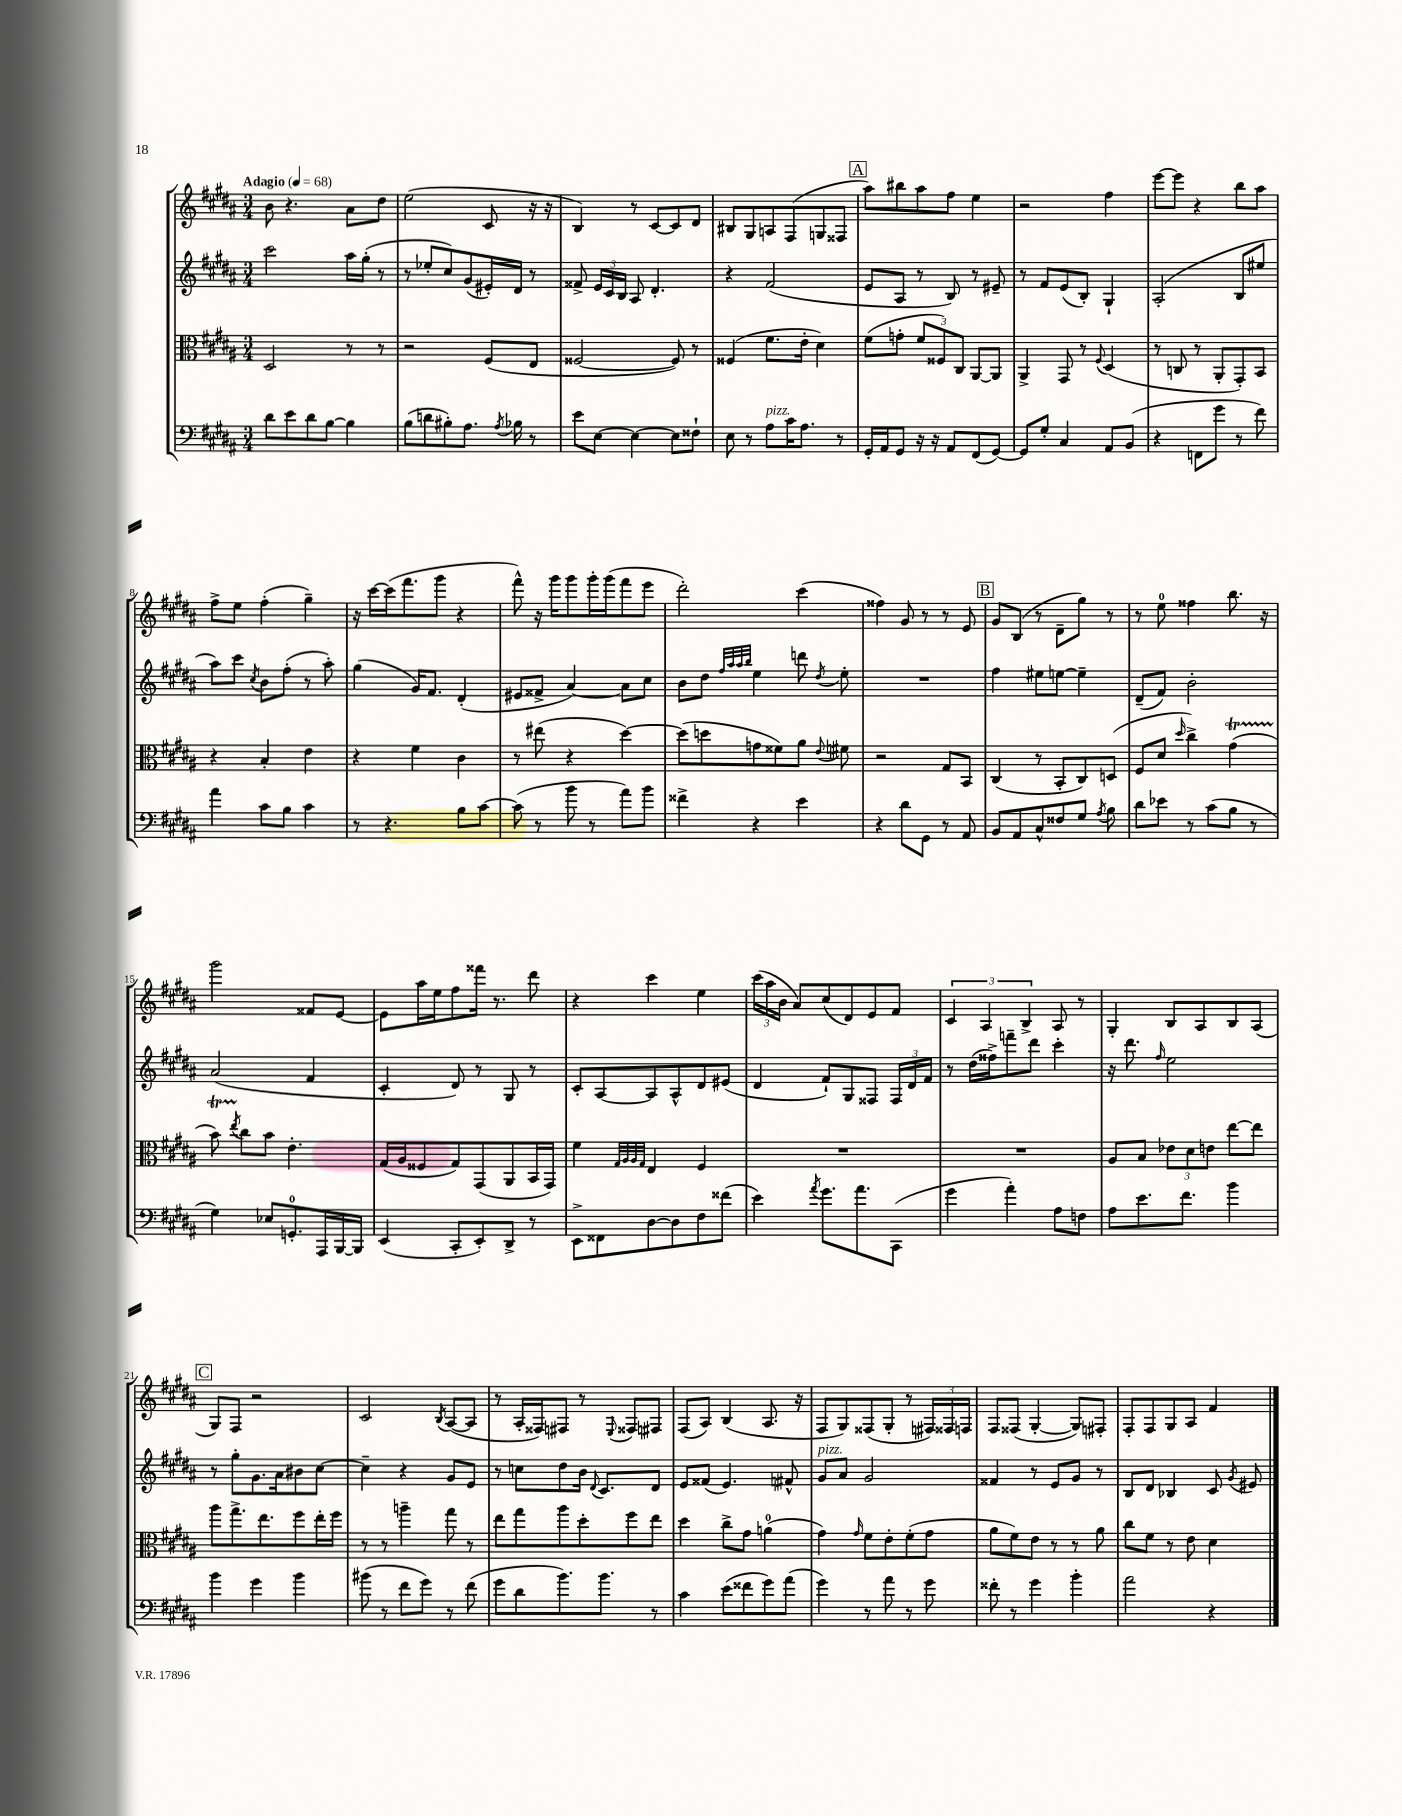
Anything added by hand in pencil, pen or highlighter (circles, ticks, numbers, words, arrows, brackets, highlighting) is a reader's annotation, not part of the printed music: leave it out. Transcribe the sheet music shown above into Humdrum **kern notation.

**kern	**kern	**kern	**kern
*staff4	*staff3	*staff2	*staff1
*clefF4	*clefC3	*clefG2	*clefG2
*k[f#c#g#d#a#]	*k[f#c#g#d#a#]	*k[f#c#g#d#a#]	*k[f#c#g#d#a#]
*M3/4	*M3/4	*M3/4	*M3/4
*MM68	*MM68	*MM68	*MM68
8d#	2D#	2ccc#	8b
8e	.	.	4.r
8d#	.	.	.
[8B	.	.	.
4B]	8r	16aa#	8a#
.	.	(16gg#'	.
.	8r	8r	8dd#
=	=	=	=
(8B	2r	8r	(2ee
8d	.	8ee-'	.
8B#')	.	8cc#)	.
8.A#	.	(8g#	.
.	(8F#	16e#')	8c#
8qA#	.	.	.
16B-	.	16d#	.
8r	8E	8r	16r
.	.	.	16r
=	=	=	=
8e	[2F##	8f##^	4B)
[8E	.	24e	.
.	.	24c#	.
.	.	24B	.
4E_	.	8A#	8r
.	.	4.d#'	[8c#
8E]	8F##])	.	8c#]
8F##`	8r	.	8d#
=	=	=	=
8E	(4F##	4r	8B#
8r	.	.	8G#
8A#	8.f#	(2f#	8A
16c#	.	.	(8F#
8.A#	16e'	.	.
.	4d#)	.	8G
8r	.	.	8F##
=	=	=	=
16GG#'	(8f#	8e	8aa#)
16AA#	.	.	.
8GG#	8g'	8A#	8bb#
16r	12f#	8r	8aa#
16r	.	.	.
.	12F##)	.	.
8AA#	.	8B)	8ff#
.	12C#	.	.
(8FF#	[8AA#	8r	4ee
[8GG#)	8AA#]	8e#~	.
=	=	=	=
8GG#]	4AA#^	8r	2r
8G#'	.	8f#	.
4C#	8GG#	(8e	.
.	8r	8B')	.
.	8qqF#	.	.
8AA#	(4D#	4G#`	4ff#
(8BB	.	.	.
=	=	=	=
4r	8r	(2A#'	[8eee
.	8C	.	8eee]
8FF	8r	.	4r
8g#	8AA#'	.	.
8r	8GG#')	8B	8bb
8f#)	8BB	8ee#	8aa#
=	=	=	=
4a#	4r	8aa#)	8ff#^
.	.	8ccc#	8ee
.	.	8qcc#	.
8c#	4B'	8b	(4ff#'
8B	.	(8ff#'	.
4c#	4e	8r	4gg#~)
.	.	8aa#')	.
=	=	=	=
8r	4r	(4gg#	16r
.	.	.	[16ccc#
4.r	.	.	(16ccc#]
.	.	.	8.fff#
.	4f#	16g#)	.
.	.	8.f#	.
.	.	.	8ggg#
8B	4c#	(4d#'	4r
[8c#	.	.	.
=	=	=	=
(8c#]	8r	8e#	8fff#^^)
8r	(8ee#	8f##^	16r
.	.	.	16ggg#
8b	4r	[4a#)	8ggg#
8r	.	.	16ggg#'
.	.	.	(16ggg#
8a#)	[4dd#)	8a#]	8fff#
8b	.	8cc#	8eee
=	=	=	=
4f##^	(8dd#]	8b	2ddd#')
.	8dd	8dd#	.
.	.	32qqff#	.
.	.	32qqaa#	.
.	.	32qqaa#	.
.	.	32qqbb	.
4r	8g	4ee	.
.	8f##)	.	.
4e	8a#	8ddd	(4ccc#
.	8qqe	8qdd#	.
.	8f#	8ee'	.
=	=	=	=
4r	2r	2.r	4ff##)
8d#	.	.	8g#
8GG#	.	.	8r
8r	8G#	.	8r
8AA#	8BB	.	8e
=	=	=	=
8BB	(4C#	4ff#	8g#
8AA#	.	.	(8B
8C#^^	8r	8ee#	8r
8F##	8BB'	[8ee	8d#~
8G#	8C#)	4ee~]	8gg#)
8qA#	.	.	.
8B	(8D	.	8r
=	=	=	=
8d#	8F#	(8d#~	8r
8e-	8d#	8f#)	8ee
.	16qqdd#	.	.
8r	4cc#^)	2b'	4ff##
(8c#	.	.	.
8B	(4g#	.	8.bb
8r	.	.	.
.	.	.	16r
=	=	=	=
4G#)	8b)	(2a#	2ggg#
.	8qee	.	.
.	8cc#	.	.
8E-	8b	.	.
8.GG'	4.e'	.	.
.	.	4f#	8f##
16AAA#	.	.	.
[16BBB	.	.	[8e
16BBB]	.	.	.
=	=	=	=
(4EE	(16G#	4c#'	8e]
.	16A#	.	.
.	8F##	.	16aa#
.	.	.	16ee
8CC#'	8G#)	8d#)	8ff#
8EE')	(8GG#	8r	16fff##
.	.	.	8.r
8DD#^	8AA#	8G#	.
8r	16BB	8r	8ddd#
.	16GG#)	.	.
=	=	=	=
8EE^	4f#	8c#'	4r
8FF##	.	[8A#	.
.	32qqG#	.	.
.	32qqA#	.	.
.	32qqA#	.	.
.	32qqG#	.	.
[8D#	4E	8A#]	4ccc#
8D#]	.	8A#^^	.
8F#	4F#	8d#	4ee
(8f##	.	(8e#	.
=	=	=	=
4e)	2.r	4d#	(24ccc#
.	.	.	24aa#
.	.	.	24b
.	.	.	8a#)
8qa#	.	.	.
8.g#	.	8f#`)	(8cc#
.	.	8G#	8d#)
8.a#	.	.	.
.	.	8F##	8e
(8CC#	.	24F##	8f#
.	.	24d#	.
.	.	24f#	.
=	=	=	=
4g#	2.r	8r	6c#
.	.	(16dd#	.
.	.	.	6A#
.	.	16ff##^)	.
4a#')	.	8fff~	.
.	.	.	6B^
.	.	8ddd#	.
8A#	.	4ccc#'	8A#
8F	.	.	8r
=	=	=	=
8A#	8A#	16r	4G#'
.	.	8.ddd#	.
8.e	8B	.	.
.	.	16qqff#	.
.	12e-	2ee	8B
8.f#	.	.	.
.	12d#	.	.
.	.	.	8A#
.	12e	.	.
4b	[8ee	.	8B
.	8ee]	.	(8A#
=	=	=	=
4b	8aa#	8r	8G#)
.	8.gg#^	8gg#'	8F#
4g#	.	8.g#	2r
.	8.ee	.	.
.	.	16a#	.
4b	8ff#	8b#	.
.	16ee'	[8cc#	.
.	16ff#	.	.
=	=	=	=
(8b#	8r	4cc#~]	2c#
8r	8r	.	.
8f#	4aa~	4r	.
8g#)	.	.	.
.	.	.	8qB
8r	8gg#	8g#	([8A#
(8f#	8r	8e	8A#]
=	=	=	=
8g#	8ee	8r	8r
8d#	8gg#	8cc	16A#'
.	.	.	16F##)
8.b)	8aa#	8dd#	8F#
.	8dd#'	16b	8r
.	.	8qqd#	.
8.b	.	8.c#	.
.	.	.	8qqE
.	8ff#	.	8F##
8r	8ee	8d#	8F#
=	=	=	=
4c#	4dd#	8e	(8F#
.	.	(8f##	8A#)
(8e	8cc#^	4.e)	(4B
8f##	8g#	.	.
8g#)	(4a	.	8.A#
(8a#	.	8f#^^	.
.	.	.	16r
=	=	=	=
4g#)	4g#)	8g#	8F#
.	.	8a#	8G#)
.	16qqg#	.	.
8r	8f#	2g#	(8F##
8a#	8e'	.	8G#'
8r	(8f#'	.	8r
8g#	8g#	.	24F#)
.	.	.	24F##
.	.	.	24F
=	=	=	=
8f##'	8a#	4f##	8F#
8r	8f#)	.	(8F##
4g#	8e	8r	[4G#'
.	8r	8e	.
4b'	8r	8g#	8G#])
.	8a#	8r	8F#'
=	=	=	=
2a#	8cc#	8B	8F#'
.	8f#	8d#	8F#
.	8r	4B-	8G#
.	8e	.	8A#
4r	4d#	8c#	4f#
.	.	8qg#	.
.	.	8e#	.
==	==	==	==
*-	*-	*-	*-
